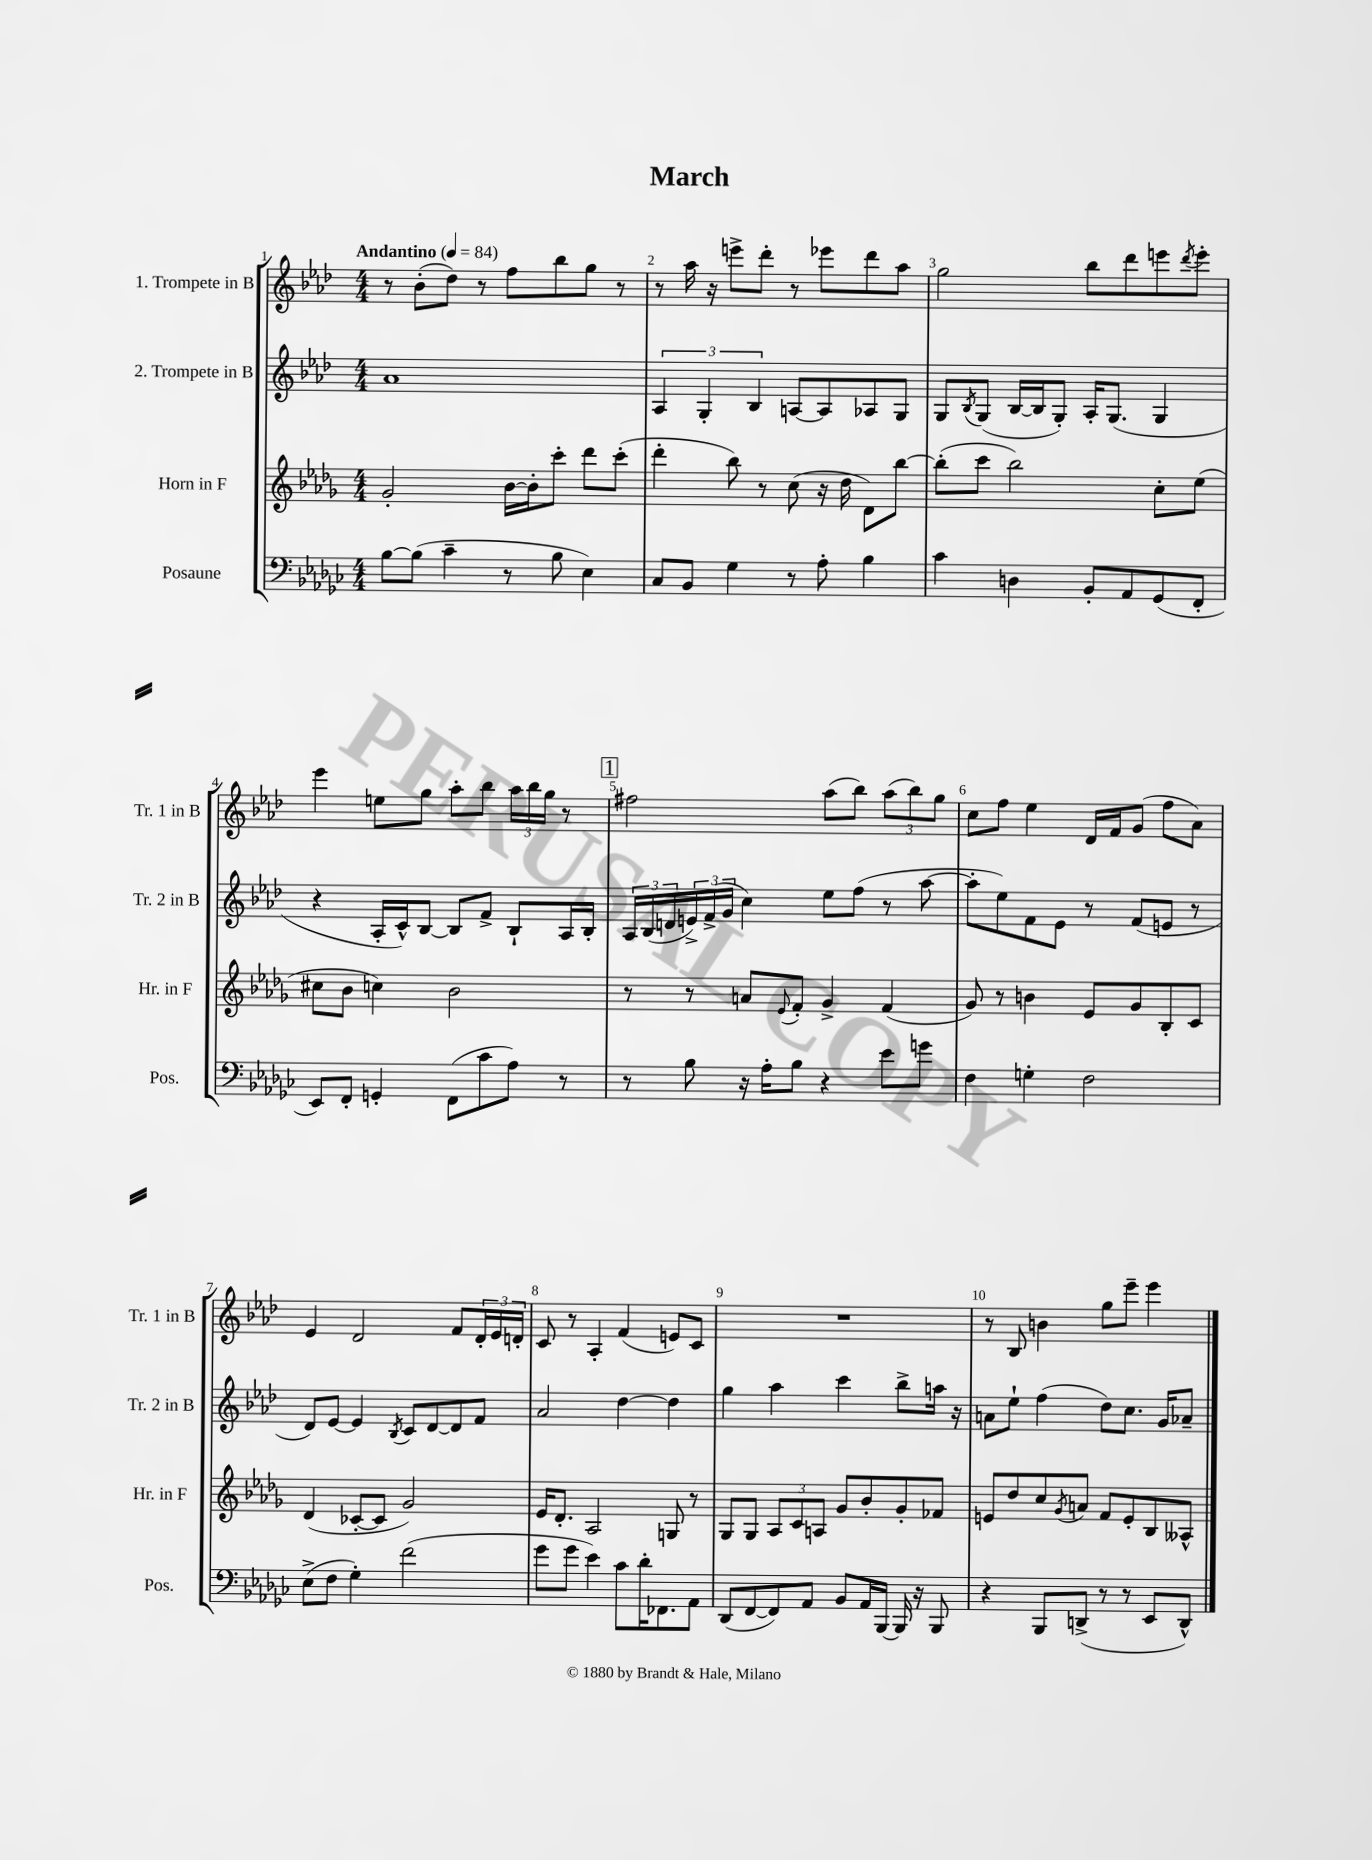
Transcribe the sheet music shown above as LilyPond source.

\header { title = "March" }
<<
\new StaffGroup <<
\new Staff = "s0" \with { instrumentName = "1. Trompete in B" shortInstrumentName = "Tr. 1 in B" } {
    \clef treble \key aes \major \numericTimeSignature \time 4/4 \tempo "Andantino" 4 = 84
    r8 bes'8-.( des''8) r8 f''8 bes''8 g''8 r8 |
    r8 aes''16 r16 e'''8-> des'''8-. r8 ees'''8 des'''8 aes''8 |
    g''2 bes''8 des'''8 e'''8 \acciaccatura { des'''8 } e'''8-. |
    ees'''4 e''8 g''8 aes''8-. bes''8 \tuplet 3/2 { aes''16 bes''16 g''16 } r8 |
    \mark \markup { \box "1" } fis''2 aes''8( bes''8) \tuplet 3/2 { aes''8( bes''8) g''8 } |
    c''8 f''8 ees''4 des'16 f'16 g'8( f''8 aes'8) |
    ees'4 des'2 f'8 \tuplet 3/2 { des'16-. ees'16 d'16-. } |
    c'8 r8 aes4-. f'4( e'8) c'8 |
    R1 |
    r8 bes8 b'4 g''8 ees'''8-- ees'''4 \bar "|." |
}
\new Staff = "s1" \with { instrumentName = "2. Trompete in B" shortInstrumentName = "Tr. 2 in B" } {
    \clef treble \key aes \major \numericTimeSignature \time 4/4
    aes'1 |
    \tuplet 3/2 { aes4 g4-. bes4 } a8~ a8 aes8 g8 |
    g8 \acciaccatura { bes8 } g8( bes16~ bes16 g8-.) aes16-. g8.( g4 |
    r4 aes16-. c'16-^) bes8~ bes8 f'8-> bes8-! aes16 bes16-. |
    \mark \markup { \box "1" } \tuplet 3/2 { aes16 bes16( d'16 } \tuplet 3/2 { e'16->) f'16->( g'16 } c''4) ees''8 f''8( r8 aes''8~ |
    aes''8-. ees''8) f'8 ees'8 r8 f'8( e'8 r8 |
    des'8) ees'8~ ees'4 \acciaccatura { bes8 } c'8 des'8~ des'8 f'8 |
    aes'2 des''4~ des''4 |
    g''4 aes''4 c'''4 bes''8-> a''16 r16 |
    a'8 ees''8-! f''4( des''8) c''8. g'16 aes'8-- \bar "|." |
}
\new Staff = "s2" \with { instrumentName = "Horn in F" shortInstrumentName = "Hr. in F" } {
    \clef treble \key des \major \numericTimeSignature \time 4/4
    ges'2-. bes'16~ bes'16-. c'''8-. des'''8 c'''8-.( |
    des'''4-. bes''8) r8 c''8( r16 des''16 des'8) bes''8~ |
    bes''8-.( c'''8 bes''2) c''8-. ees''8( |
    cis''8 bes'8 c''4) bes'2 |
    \mark \markup { \box "1" } r8 r8 a'8 \appoggiatura { ees'8 } f'8-. ges'4-> f'4( |
    ges'8) r8 b'4 ees'8 ges'8 bes8-. c'8 |
    des'4( ces'8~-. ces'8 ges'2) |
    ees'16 des'8.-. aes2 g8 r8 |
    ges8 ges8 \tuplet 3/2 { aes8 c'8 a8 } ges'8 bes'8-. ges'8-. fes'8 |
    e'8 des''8 c''8 \acciaccatura { ges'8 } a'8 f'8 e'8-. bes8 aeses8-^ \bar "|." |
}
\new Staff = "s3" \with { instrumentName = "Posaune" shortInstrumentName = "Pos." } {
    \clef bass \key ges \major \numericTimeSignature \time 4/4
    bes8~ bes8( ces'4-- r8 bes8 ees4) |
    ces8 bes,8 ges4 r8 aes8-. bes4 |
    ces'4 d4 bes,8-. aes,8 ges,8( f,8-. |
    ees,8) f,8-. g,4-. f,8( ces'8 aes8) r8 |
    \mark \markup { \box "1" } r8 bes8 r16 aes16-. bes8 r4 ees'8 g'8 |
    f4 g4-. f2 |
    ees8->( f8 ges4-.) f'2( |
    ges'8 ges'8 ees'4) ces'8 des'16-. fes,8. aes,8 |
    des,8( f,8~ f,8) aes,8 bes,8 aes,16 bes,,16~ bes,,16 r16 bes,,8 |
    r4 bes,,8 d,8->( r8 r8 ees,8 d,8-^) \bar "|." |
}
>>
>>
\layout { \context { \Score \override BarNumber.break-visibility = ##(#f #t #t) barNumberVisibility = #all-bar-numbers-visible } }
